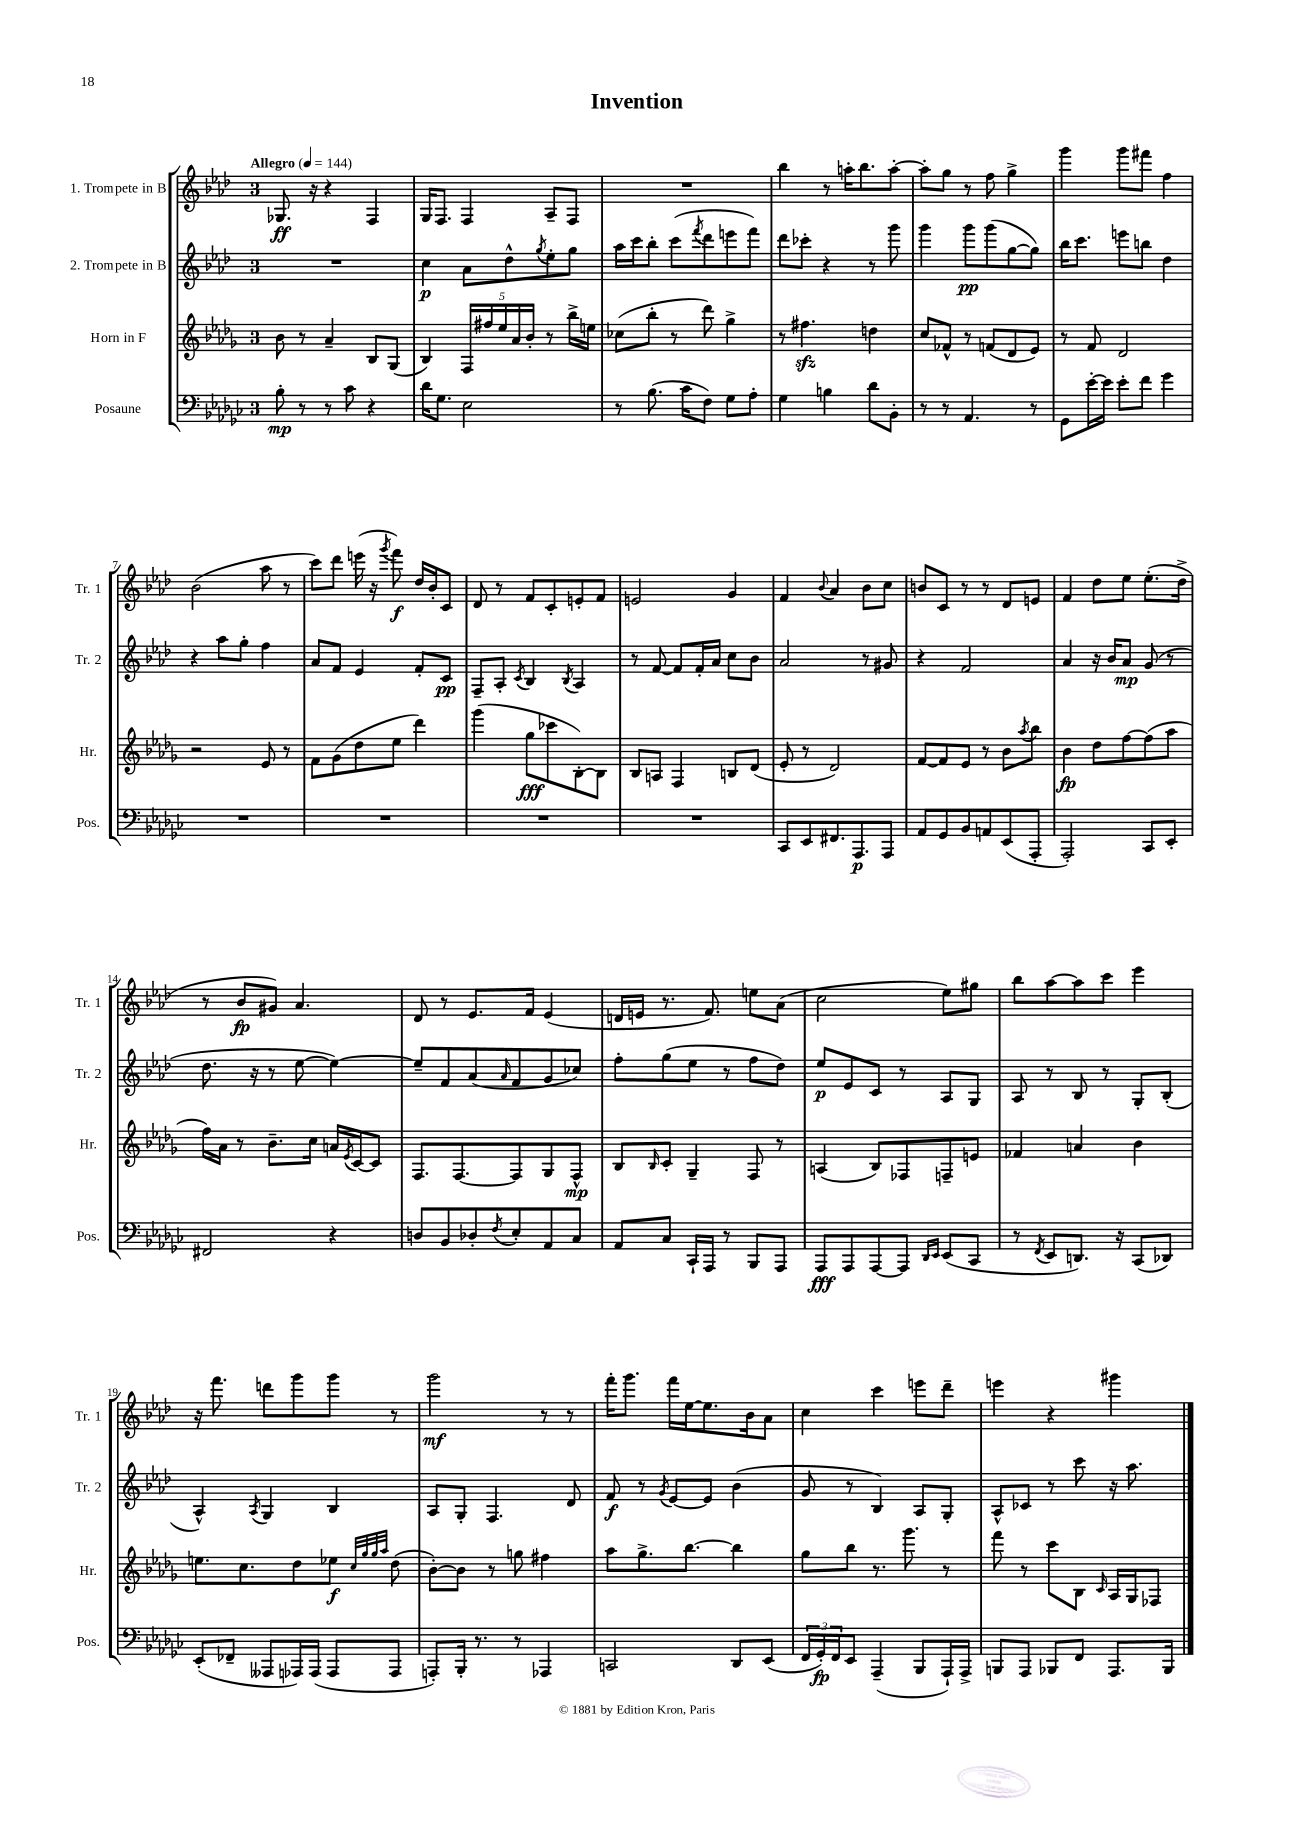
\header { title = "Invention" }
<<
\new StaffGroup <<
\new Staff = "s0" \with { instrumentName = "1. Trompete in B" shortInstrumentName = "Tr. 1" } {
    \clef treble \key aes \major \once \override Staff.TimeSignature.style = #'single-digit \time 3/4 \tempo "Allegro" 4 = 144
    ges8.\ff r16 r4 f4 |
    g16 f8. f4 aes8-- f8 |
    R2. |
    bes''4 r8 a''16-. bes''8. a''8~-. |
    a''8-. g''8 r8 f''8 g''4-> |
    g'''4 g'''8 fis'''8 f''4 |
    bes'2( aes''8 r8 |
    c'''8) des'''8 e'''16( r16 \acciaccatura { g'''8 } f'''8\f) des''16 bes'16-. c'8 |
    des'8 r8 f'8 c'8-. e'8-. f'8 |
    e'2 g'4 |
    f'4 \appoggiatura { bes'8 } aes'4 bes'8 c''8 |
    b'8 c'8 r8 r8 des'8 e'8 |
    f'4 des''8 ees''8 ees''8.-.( des''16-> |
    r8 bes'8\fp gis'8) aes'4. |
    des'8 r8 ees'8. f'16 ees'4( |
    d'16 e'16 r8. f'8.) e''8 aes'8( |
    c''2 ees''8) gis''8 |
    bes''8 aes''8~ aes''8 c'''8 ees'''4 |
    r16 f'''8. d'''8 g'''8 g'''8 r8 |
    g'''2\mf r8 r8 |
    f'''16-. g'''8. f'''16 ees''16~ ees''8. bes'16 aes'8 |
    c''4 c'''4 e'''8 des'''8-- |
    e'''4 r4 gis'''4 \bar "|." |
}
\new Staff = "s1" \with { instrumentName = "2. Trompete in B" shortInstrumentName = "Tr. 2" } {
    \clef treble \key aes \major \once \override Staff.TimeSignature.style = #'single-digit \time 3/4
    R2. |
    c''4\p aes'8 des''8-^ \acciaccatura { g''8 } ees''8-. g''8 |
    aes''16 c'''16 bes''8-. c'''8( \acciaccatura { f'''8 } des'''8 e'''8 f'''8) |
    des'''8 ces'''8-. r4 r8 g'''8 |
    g'''4 g'''8\pp g'''8( g''8~ g''8) |
    bes''16 c'''8. e'''8 b''8 des''4 |
    r4 aes''8 g''8-. f''4 |
    aes'8 f'8 ees'4 f'8-. c'8\pp |
    f8-- aes8-. \acciaccatura { c'8 } bes4 \acciaccatura { bes8 } aes4 |
    r8 f'8~ f'8 f'16-. aes'16 c''8 bes'8 |
    aes'2 r8 gis'8 |
    r4 f'2 |
    aes'4 r16 bes'16 aes'8\mp g'8( r8 |
    des''8. r16 r8 ees''8~ ees''4~) |
    ees''8-- f'8 aes'8( \grace { aes'16 } f'8 g'8 ces''8) |
    f''8-. g''8( ees''8 r8 f''8 des''8) |
    ees''8\p ees'8 c'8 r8 aes8 g8 |
    aes8 r8 bes8 r8 g8-. bes8-.( |
    aes4-^) \acciaccatura { aes8 } g4 bes4 |
    aes8 g8-. f4. des'8 |
    f'8\f r8 \acciaccatura { g'8 } ees'8~ ees'8 bes'4( |
    g'8 r8 bes4) aes8 g8-. |
    aes8-^ ces'8 r8 c'''8 r16 aes''8. \bar "|." |
}
\new Staff = "s2" \with { instrumentName = "Horn in F" shortInstrumentName = "Hr." } {
    \clef treble \key des \major \once \override Staff.TimeSignature.style = #'single-digit \time 3/4
    bes'8 r8 aes'4-- bes8 ges8( |
    bes4) \tuplet 5/4 { f16 fis''16 ees''16 aes'16 bes'16-. } r8 bes''16-> e''16 |
    ces''8( bes''8-. r8 des'''8) ges''4-> |
    r8 fis''4.\sfz d''4 |
    c''8 fes'8-^ r8 f'8( des'8 ees'8) |
    r8 f'8 des'2 |
    r2 ees'8 r8 |
    f'8 ges'8( des''8 ees''8 des'''4) |
    ges'''4( ges''8\fff ces'''8 bes8~-.) bes8 |
    bes8 a8 f4 b8 des'8( |
    ees'8-. r8 des'2) |
    f'8~ f'8 ees'8 r8 bes'8 \acciaccatura { aes''8 } bes''8 |
    bes'4\fp des''8 f''8~ f''8( aes''8 |
    f''16) aes'16 r8 bes'8.-- c''16 a'16 \acciaccatura { ees'8 } c'16~ c'8 |
    f8. f8.~ f8 ges8 f8-^\mp |
    bes8 \grace { bes16 } c'8-. ges4-- f8 r8 |
    a4( bes8) fes8 f8-- e'8 |
    fes'4 a'4 bes'4 |
    e''8. c''8. des''8 ees''8\f \grace { c''32 ges''32 ges''32 aes''32 } des''8( |
    bes'8~-.) bes'8 r8 g''8 fis''4 |
    aes''8 ges''8.-> bes''8.~ bes''4 |
    ges''8 bes''8 r8. ges'''8. r8 |
    f'''8 r8 c'''8 bes8 \grace { c'16 } aes16 ges16 fes8 \bar "|." |
}
\new Staff = "s3" \with { instrumentName = "Posaune" shortInstrumentName = "Pos." } {
    \clef bass \key ges \major \once \override Staff.TimeSignature.style = #'single-digit \time 3/4
    bes8-.\mp r8 r8 ces'8 r4 |
    des'16 ges8. ees2 |
    r8 bes8.( ces'16 f8) ges8 aes8-. |
    ges4 b4 des'8 bes,8-. |
    r8 r8 aes,4. r8 |
    ges,8 ees'16~-. ees'16 ees'8-. f'8 ges'4 |
    R2. |
    R2. |
    R2. |
    R2. |
    ces,8 ees,8 fis,8. aes,,8.\p aes,,8 |
    aes,8 ges,8 bes,8 a,8 ees,8( aes,,8-. |
    aes,,2-.) ces,8 ees,8-. |
    fis,2 r4 |
    d8 bes,8 des8-. \acciaccatura { f8 } ees8-. aes,8 ces8 |
    aes,8 ces8 ces,16-! aes,,16 r8 bes,,8 aes,,8 |
    aes,,8\fff aes,,8 aes,,8~ aes,,8 \grace { des,16 ees,16 } ees,8( ces,8 |
    r8 \acciaccatura { f,8 } ees,8 d,8.) r16 ces,8( des,8) |
    ees,8-.( fes,8-- aeses,,8 aes,,16) aes,,16( aes,,8 aes,,8 |
    a,,8-.) bes,,16-. r8. r8 aes,,4 |
    c,2 des,8 ees,8( |
    \tuplet 3/2 { f,16 ges,16-.\fp) f,16 } ees,8 aes,,4--( bes,,8 aes,,16-!) aes,,16-> |
    b,,8 aes,,8 bes,,8 f,8 aes,,8. bes,,16 \bar "|." |
}
>>
>>
